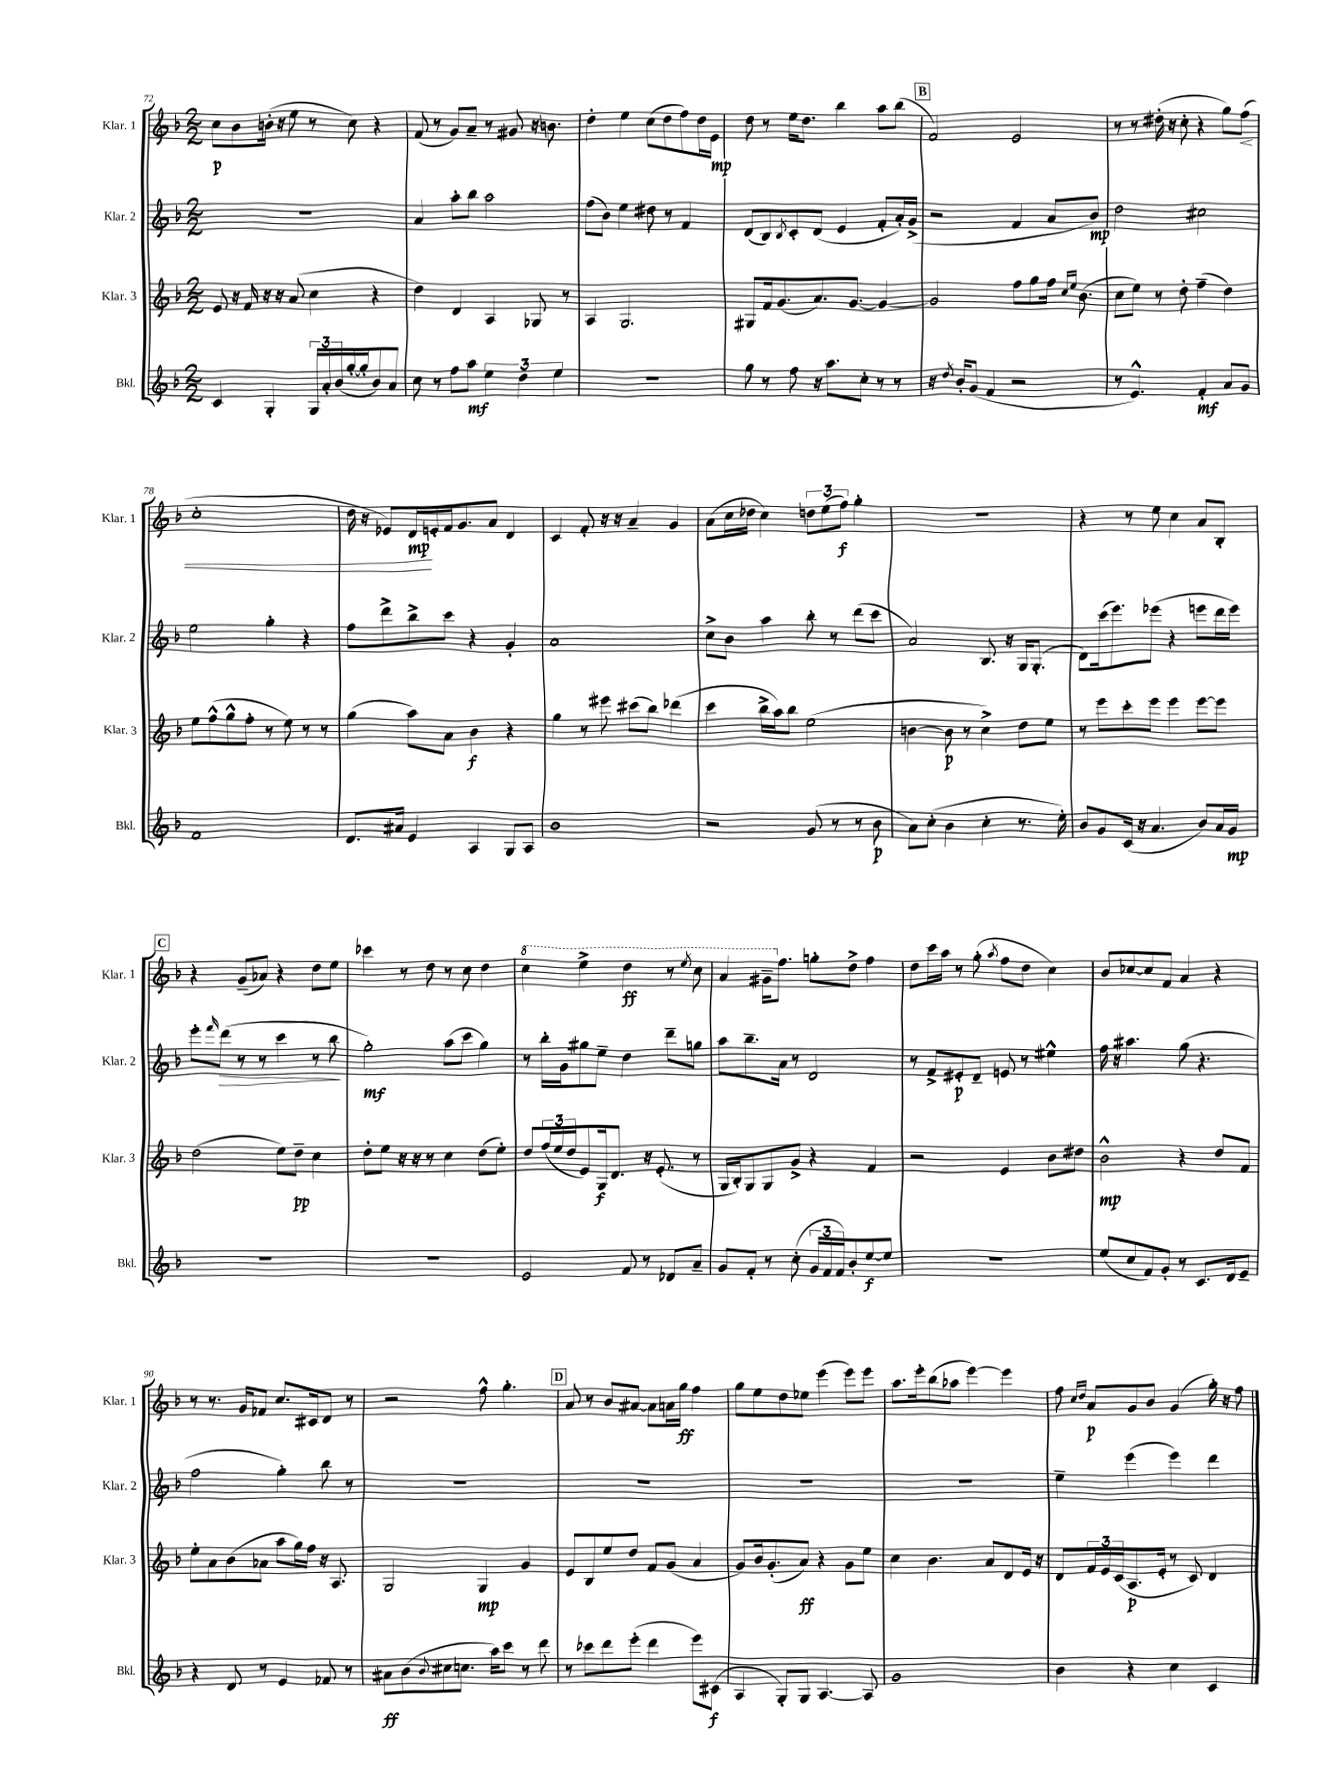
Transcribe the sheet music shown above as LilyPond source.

<<
\new StaffGroup <<
\new Staff = "s0" \with { instrumentName = "Klar. 1" shortInstrumentName = "Klar. 1" } {
    \clef treble \key f \major \numericTimeSignature \time 2/2
    c''8\p bes'8 b'16-.( r16 e''8 r8 c''8) r4 |
    f'8( r8 g'8) a'8-- r8 gis'8 r16 b'8. |
    d''4-. e''4 c''8( d''8 f''8) d''16 e'16\mp |
    d''8 r8 e''16 d''8. bes''4 a''8 bes''8( |
    \mark \markup { \box "B" } f'2) e'2 |
    r8 r8 dis''16-.( r16 c''8-. r4 g''8) f''8\<( |
    c''1-. |
    d''16 r16 ees'8) d'16\mp\! e'16-. f'16 g'8. a'8 d'4 |
    c'4 f'8-. r16 r16 a'4-- g'4 |
    a'8( c''16 des''16 c''4) \tuplet 3/2 { d''8 e''8( f''8\f) } g''4-. |
    r1 |
    r4 r8 e''8 c''4 a'8 bes8-. |
    \mark \markup { \box "C" } r4 g'8--( aes'8) r4 d''8 e''8 |
    ces'''4 r8 d''8 r8 c''8 d''4 |
    \ottava #1 c'''4 e'''4-> d'''4\ff r8 \acciaccatura { e'''8 } c'''8 |
    a''4 gis''16-- \ottava #0 f''8. g''8-. d''8-> f''4 |
    d''8 c'''16 a''16 r8 g''8-.( \acciaccatura { a''8 } f''8 d''8 c''4) |
    bes'8 ces''8~ ces''8 f'8 a'4 r4 |
    r8 r8. g'16 fes'8 c''8. cis'16 d'8 r8 |
    r2 f''8-^ g''4.-. |
    \mark \markup { \box "D" } a'8 r8 bes'8 ais'8~ ais'8 a'16 g''16\ff f''4 |
    g''8 e''8 d''8 ees''8 e'''4( e'''8) e'''8 |
    a''8. e'''16-. bes''8( aes''8 e'''4~) e'''4 |
    f''8 \grace { c''16 d''16 } a'8\p g'8 bes'8 g'4( g''16-.) r16 f''8 \bar "|." |
}
\new Staff = "s1" \with { instrumentName = "Klar. 2" shortInstrumentName = "Klar. 2" } {
    \clef treble \key f \major \numericTimeSignature \time 2/2
    R1 |
    a'4 a''8-. bes''8 a''2 |
    f''8( bes'8) e''4 dis''8 r8 f'4 |
    d'8( bes8) \acciaccatura { bes8 } c'8-. d'8( e'4 f'8-. a'16-.) g'16->( |
    \mark \markup { \box "B" } r2 f'4 a'8 bes'8\mp) |
    d''2 cis''2 |
    e''2 g''4-. r4 |
    f''8 d'''8-> bes''8-> c'''8 r4 g'4-. |
    a'1 |
    c''8-> bes'8 a''4 bes''8-. r8 d'''8( c'''8 |
    a'2) bes8. r16 g16 g8.-.( |
    d'8) c'''16( e'''8.) ees'''8( r4 e'''8 d'''16 e'''16) |
    \mark \markup { \box "C" } e'''8-. \grace { f'''16 } d'''8\>( r8 r8 c'''4 r8 bes''8\! |
    g''2-.\mf) a''8( c'''8 g''4) |
    r8 bes''16-. g'16 gis''8 e''8-- d''4 d'''8-- g''8 |
    a''8 bes''8.-- a'16 r8 d'2 |
    r8 f'8-> eis'8-.\p d'8-- e'8 r8 eis''4-^ |
    f''16 r16 ais''4. g''8( r4. |
    f''2 g''4-.) bes''8 r8 |
    R1 |
    \mark \markup { \box "D" } R1 |
    R1 |
    R1 |
    e''4-- e'''4( e'''4) d'''4 \bar "|." |
}
\new Staff = "s2" \with { instrumentName = "Klar. 3" shortInstrumentName = "Klar. 3" } {
    \clef treble \key f \major \numericTimeSignature \time 2/2
    e'8 r16 f'16 r16 r16 a'8( c''4 r4 |
    d''4) d'4 a4 ges8 r8 |
    a4 g2. |
    gis8 f'16 g'8.( a'8.) g'8.~ g'4~ |
    \mark \markup { \box "B" } g'2 f''8 g''8 f''16 \grace { c''16 e''16 } bes'8.( |
    c''8 e''8) r8 d''8-. f''4--( d''4) |
    e''8 f''8-^( g''8-^ f''8-. r8 e''8) r8 r8 |
    g''4( a''8) a'8 bes'4\f r4 |
    g''4 r8 eis'''8 cis'''8( bes''8) des'''4( |
    c'''4 bes''16-> a''16) bes''8 e''2( |
    b'4~ b'8\p r8 c''4->) d''8 e''8 |
    r8 e'''8 c'''8-. e'''8 e'''4 e'''8~ e'''8 |
    \mark \markup { \box "C" } d''2( e''8) d''8--\pp c''4 |
    d''8-. e''8 r16 r16 r8 c''4 d''8( e''8-.) |
    d''8 \tuplet 3/2 { f''16( e''16 d''16 } e'8) g16\f d'8. r16 e'8.-.( r8 |
    g16 bes16-.) g8 g8 g'8-> r4 f'4 |
    r2 e'4 bes'8 dis''8 |
    bes'2-^\mp r4 d''8 f'8 |
    e''8-. a'8 bes'8( aes'8 a''8 g''16) f''16 r16 a8. |
    g2 g4\mp g'4 |
    \mark \markup { \box "D" } e'8 bes8 e''8 d''8 f'8 g'8( a'4 |
    g'8) bes'16 g'8.-.( a'8\ff) r4 g'8 e''8 |
    c''4 bes'4. a'8 d'8 e'16 r16 |
    d'8 \tuplet 3/2 { f'16 e'16 c'16( } a8.\p e'16-. r8 c'8) d'4 \bar "|." |
}
\new Staff = "s3" \with { instrumentName = "Bkl." shortInstrumentName = "Bkl." } {
    \clef treble \key f \major \numericTimeSignature \time 2/2
    c'4 g4-. \tuplet 3/2 { g16 a'16-. bes'16( } g''16~-. g''16-. bes'8) a'8 |
    c''8 r8 f''8 a''8\mf \tuplet 3/2 { e''4 d''4 e''4 } |
    R1 |
    g''8 r8 f''8 r16 a''8. c''8-. r8 r8 |
    \mark \markup { \box "B" } r16 \acciaccatura { d''8 } bes'16-. g'8( f'4 r2 |
    r8 e'4.-^) f'4-.\mf a'8 g'8 |
    f'1 |
    d'8. ais'16 e'4 a4 g8 a8 |
    bes'1 |
    r2 g'8( r8 r8 bes'8\p |
    a'8) c''8-.( bes'4 c''4-. r8. e''16-.) |
    bes'8 g'8 c'16( r16 a'4. bes'8) a'16 g'16\mp |
    \mark \markup { \box "C" } R1 |
    R1 |
    e'2 f'8 r8 des'8 a'8-- |
    g'8 f'8-. r8 c''8-.( \tuplet 3/2 { g'16 f'16 f'16) } bes'8-. e''8~\f e''8 |
    R1 |
    e''8( c''8 f'8) g'8-. r8 c'8. d'16 e'8-- |
    r4 d'8 r8 e'4 fes'8 r8 |
    ais'8\ff bes'8( \appoggiatura { bes'8 } cis''8 c''8. a''16) c'''8 r8 d'''8 |
    \mark \markup { \box "D" } r8 ces'''8 d'''8 e'''8-.( d'''4 e'''8) cis'8\f( |
    a4 g8-.) g8 a4.~ a8 |
    g'1 |
    bes'4 r4 c''4 c'4 \bar "|." |
}
>>
>>
\layout { \context { \Score currentBarNumber = #72 } }
